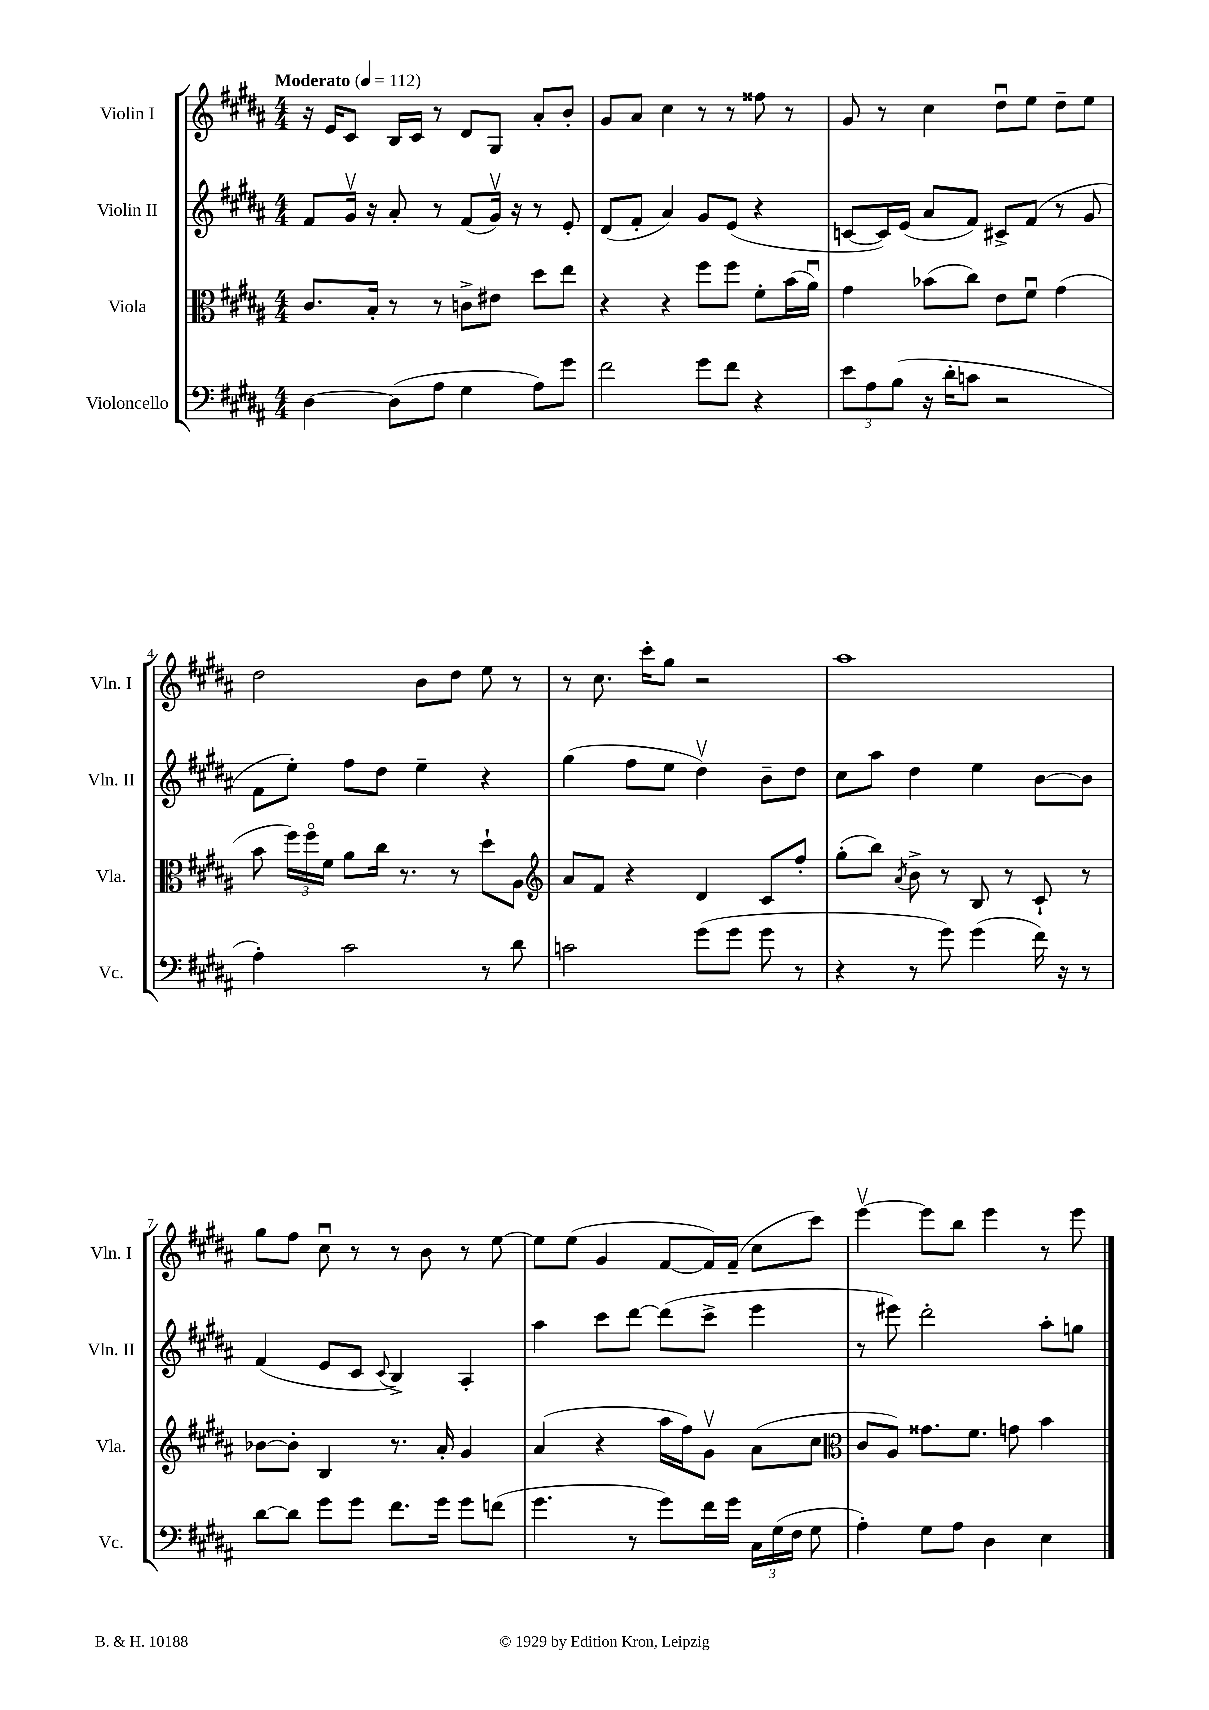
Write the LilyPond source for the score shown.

<<
\new StaffGroup <<
\new Staff = "s0" \with { instrumentName = "Violin I" shortInstrumentName = "Vln. I" } {
    \clef treble \key b \major \numericTimeSignature \time 4/4 \tempo "Moderato" 4 = 112
    \autoBeamOff r16 e'16[ cis'8] b16[ cis'16] r8 dis'8[ gis8] ais'8[-. b'8]-. |
    gis'8[ ais'8] cis''4 r8 r8 fisis''8 r8 |
    gis'8 r8 cis''4 dis''8[\downbow e''8] dis''8[-- e''8] |
    dis''2 b'8[ dis''8] e''8 r8 |
    r8 cis''8. cis'''16[-. gis''8] r2 |
    ais''1 |
    gis''8[ fis''8] cis''8\downbow r8 r8 b'8 r8 e''8~ |
    e''8[ e''8]( gis'4 fis'8[~ fis'16) fis'16]--( cis''8[ cis'''8]) |
    e'''4~\upbow e'''8[ b''8] e'''4 r8 e'''8 \bar "|." |
}
\new Staff = "s1" \with { instrumentName = "Violin II" shortInstrumentName = "Vln. II" } {
    \clef treble \key b \major \numericTimeSignature \time 4/4
    \autoBeamOff fis'8[ gis'16]\upbow r16 ais'8-. r8 fis'8[( gis'16]\upbow) r16 r8 e'8-. |
    dis'8[( fis'8]-. ais'4) gis'8[ e'8]( r4 |
    c'8[~ c'16) e'16]( ais'8[ fis'8]) cis'8[-> fis'8]( r8 gis'8 |
    fis'8[ e''8]-.) fis''8[ dis''8] e''4-- r4 |
    gis''4( fis''8[ e''8] dis''4\upbow) b'8[-- dis''8] |
    cis''8[ ais''8] dis''4 e''4 b'8[~ b'8] |
    fis'4( e'8[ cis'8] \appoggiatura { cis'8 } b4->) ais4-. |
    ais''4 cis'''8[ dis'''8]~ dis'''8[( cis'''8]-> e'''4 |
    r8 eis'''8) dis'''2-. ais''8[-. g''8] \bar "|." |
}
\new Staff = "s2" \with { instrumentName = "Viola" shortInstrumentName = "Vla." } {
    \clef alto \key b \major \numericTimeSignature \time 4/4
    \autoBeamOff cis'8.[ b16]-. r8 r8 c'8[-> eis'8] dis''8[ e''8] |
    r4 r4 fis''8[ fis''8] fis'8[-. b'16( ais'16]\downbow) |
    gis'4 bes'8[( cis''8]) e'8[ fis'8]\downbow gis'4( |
    b'8 \tuplet 3/2 { fis''16[) fis''16\flageolet fis'16] } ais'8[ cis''16] r8. r8 dis''8[-! ais8] |
    \clef treble ais'8[ fis'8] r4 dis'4 cis'8[ fis''8]-. |
    gis''8[-.( b''8]) \acciaccatura { ais'8 } b'8-> r8 b8 r8 cis'8-! r8 |
    bes'8[~ bes'8]-. b4 r8. ais'16-. gis'4 |
    ais'4( r4 ais''16[ fis''16) gis'8]\upbow ais'8[( cis''8] |
    \clef alto cis'8[ ais8]) gisis'8.[ fis'8.] g'8 b'4 \bar "|." |
}
\new Staff = "s3" \with { instrumentName = "Violoncello" shortInstrumentName = "Vc." } {
    \clef bass \key b \major \numericTimeSignature \time 4/4
    \autoBeamOff dis4~ dis8[( ais8] gis4 ais8[) gis'8] |
    fis'2 gis'8[ fis'8] r4 |
    \tuplet 3/2 { e'8[ ais8 b8]( } r16 dis'16[-. c'8] r2 |
    ais4-.) cis'2 r8 dis'8 |
    c'2 gis'8[( gis'8] gis'8 r8 |
    r4 r8 gis'8) gis'4( fis'16) r16 r8 |
    dis'8[~ dis'8] gis'8[ gis'8] fis'8.[ gis'16] gis'8[ f'8]( |
    gis'4. r8 gis'8[) fis'16 gis'16] \tuplet 3/2 { cis16[ gis16( fis16] } gis8 |
    ais4-.) gis8[ ais8] dis4 e4 \bar "|." |
}
>>
>>
